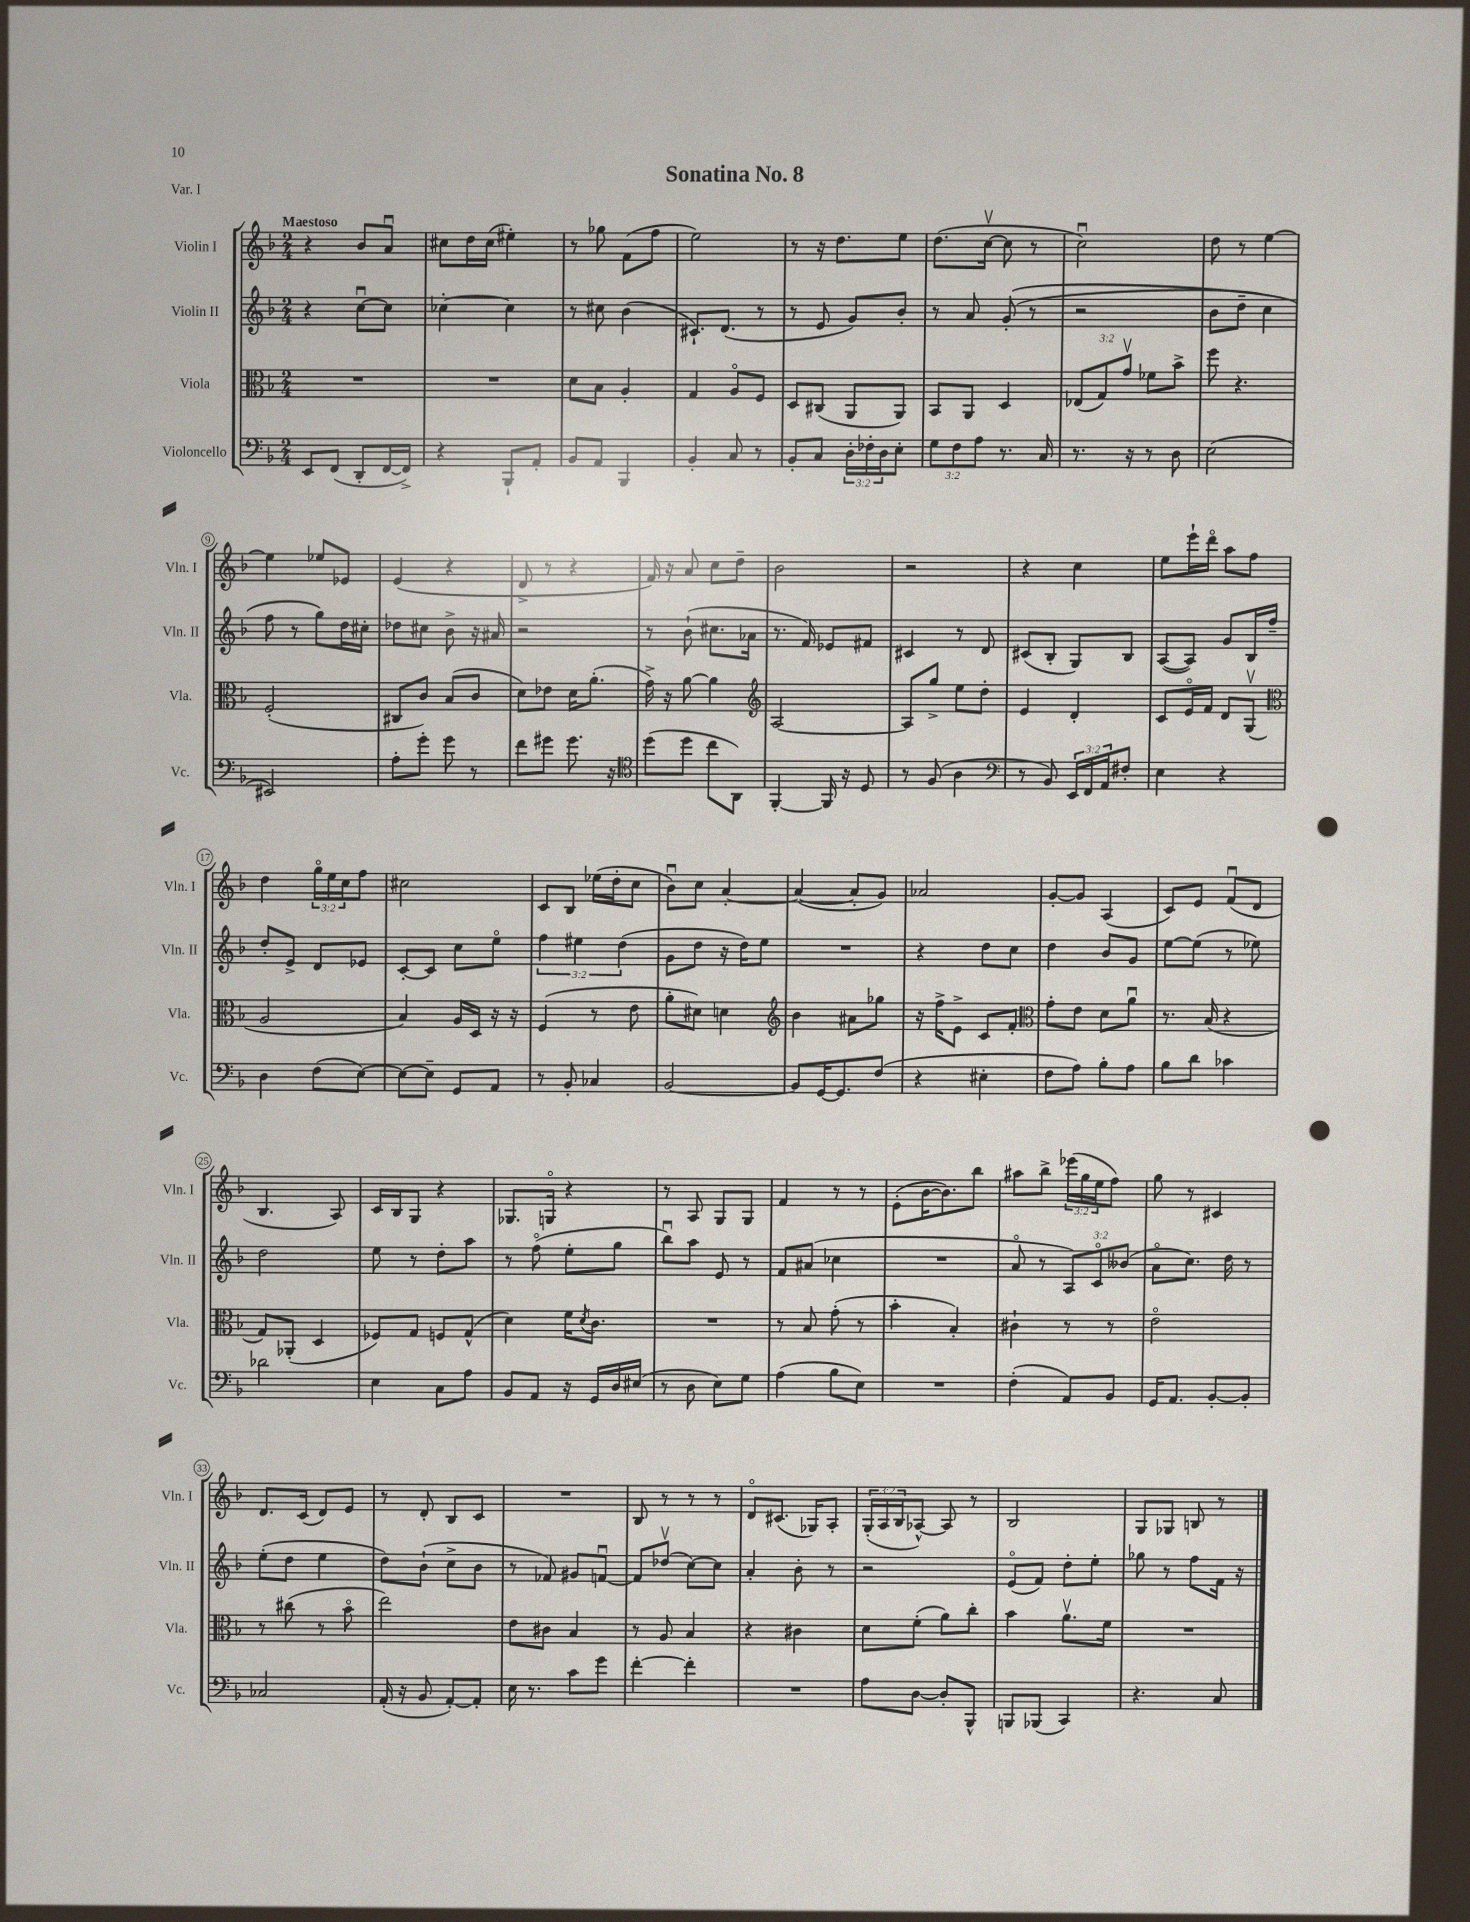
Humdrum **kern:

**kern	**kern	**kern	**kern
*part4	*part3	*part2	*part1
*staff4	*staff3	*staff2	*staff1
*I"Violoncello	*I"Viola	*I"Violin II	*I"Violin I
*I'Vc.	*I'Vla.	*I'Vln. II	*I'Vln. I
*clefF4	*clefC3	*clefG2	*clefG2
*k[b-]	*k[b-]	*k[b-]	*k[b-]
*M2/4	*M2/4	*M2/4	*M2/4
=1	=1	=1	=1
!	!	!	!LO:TX:a:B:t=Maestoso
8EE/L	2r	4r	4r
(8FF/J	.	.	.
8DD'/L	.	[8ccu\L	8b-/L
[16FF/L	.	8cc\J]	8au/J
16FF^/JJ])	.	.	.
=2	=2	=2	=2
4r	2r	[4cc-X'\	8cc#X\L
.	.	.	16dd\L
.	.	.	(16cc#\JJ
8BBB-`/L	.	4cc-\]	4ee#X'\)
8AA'/J	.	.	.
=3	=3	=3	=3
8BB-/L	8d\L	8r	8r
8AA/J	8B-\J	8cc#X\	8gg-X\
4BBB-/	4A'/	(4b-\	(8f\L
.	.	.	8ff\J
=4	=4	=4	=4
4BB-'/	4G/	8.c#X`/L)	2ee\)
.	.	(8.d/J	.
8C/	8A/L	.	.
8r	8F/J	8r	.
=5	=5	=5	=5
8BB-'/L	8D/L	8r	8r
8C/J	(8C#X/J	8e/	16r
.	.	.	8.dd\L
24D'\LL	8AA/L	8g/L)	.
24F-X'\	.	.	.
24D\J	.	.	.
8E'\J	8AA/J)	8b-'/J	8ee\J
=6	=6	=6	=6
12G\L	8BB-/L	8r	(8.dd\L
12F\	.	.	.
.	8AA/J	8a/	.
12A\J	.	.	.
.	.	.	[16ccv\Jk
8.r	4D/	((8g'/	8cc\]
.	.	8r	8r
16C/	.	.	.
=7	=7	=7	=7
8.r	(12E-X/L	2r	2ccu\)
.	12G/)	.	.
.	12gv/J	.	.
16r	.	.	.
8r	8f-X\L	.	.
8D\	8b-^\J	.	.
=8	=8	=8	=8
(2E\	8ff\	8b-\L	8dd\
.	4.r	8dd~\J	8r
.	.	4cc\)	[4ee\
!!LO:LB:g=z
=9	=9	=9	=9
2EE#X/)	(2F'/	8ff\	4ee\]
.	.	8r	.
.	.	8gg\L)	8ee-X/L
.	.	16dd\L	8e-X/J
.	.	16cc#X'\JJ	.
=10	=10	=10	=10
8A'\L	8C#X/L	8dd-X\L	(4e/
8g'\J	8c/J)	8cc#X\J	.
8g\	(8B-/L	8b-^\	4r
8r	8c/J	16r	.
.	.	16a#X/	.
=11	=11	=11	=11
8f\L	8d\L)	2r	8d^/
8g#X\J	8e-X\J	.	8r
8.g#\	16d\KL	.	4r
.	(8.a'\J	.	.
16r	.	.	.
=12	=12	=12	=12
*clefC4	*	*	*
(8dd\L	16g^\)	8r	16f/)
.	16r	.	16r
8dd\J	[8a\	(8b-`\	8a/
8cc\L	4a\]	8.cc#X\L	8cc\L
8AA\J)	.	.	8dd~\J
.	.	16a-X\Jk	.
=13	=13	=13	=13
*	*clefG2	*	*
[4FF'/	[2A/	8.r	2b-\
.	.	16f/)	.
16FF/]	.	8e-X/L	.
16r	.	.	.
8D/	.	8f#X/J	.
=14	=14	=14	=14
8r	8A/L]	4c#X/	2r
(8F/	8gg^/J	.	.
4A\	8ee\L	8r	.
.	8dd'\J	8d/	.
=15	=15	=15	=15
*clefF4	*	*	*
8r	4e/	(8c#X/L	4r
8BB-/)	.	8B-'/J	.
24EE/LL	4d'/	8G/L)	4cc\
24FF/	.	.	.
24AA/J	.	.	.
8F#X'/J	.	8B-/J	.
=16	=16	=16	=16
4E\	8c/L	([8A/L	8ee\L
.	16e/L	8A/J])	16eee`\L
.	16f/JJ	.	16ddd\JJ
4r	8d/L	8g/L	8aa\L
.	(8Gv/J	16B-/L	8ff\J
.	.	16ff~/JJ	.
!!LO:LB:g=z
=17	=17	=17	=17
*	*clefC3	*	*
4D\	2A/	8dd'/L	4dd\
.	.	8e^/J	.
(8F\L	.	8d/L	24gg\LL
.	.	.	24ee\
.	.	.	24cc\J
[8E\J)	.	8e-X/J	8ff\J
=18	=18	=18	=18
8E\L_	4B-/)	[8c'/L	2cc#X\
8E~\J]	.	8c/J]	.
8GG/L	16A/LL	8cc\L	.
.	16D/JJ	.	.
8AA/J	16r	8ee\J	.
.	16r	.	.
=19	=19	=19	=19
8r	(4F/	6ff\	8c/L
8BB-'/	.	.	8B-/J
.	.	6ee#X\	.
4C-X/	8r	.	(16ee-X\LL
.	.	.	16dd'\J
.	.	(6dd\	.
.	8e\	.	8cc\J
=20	=20	=20	=20
[2BB-/	8a'\L	8g\L	8b-u\L)
.	8d#X\J)	8dd\J	8cc\J
.	4dn\	16r	[4a'/
.	.	16dd\KL)	.
.	.	8ee\J	.
=21	=21	=21	=21
*	*clefG2	*	*
8BB-/L]	4b-\	2r	(4a/_
[16GG/K	.	.	.
8.GG/]	.	.	.
.	8a#X\L	.	8a'/L]
(8F/J	8gg-X\J	.	8g/J)
=22	=22	=22	=22
4r	16r	4r	2a-X/
.	16ff^\KL	.	.
.	8e^\J	.	.
4E#X'\	8c/L	8dd\L	.
.	8f'/J	8cc\J	.
=23	=23	=23	=23
*	*clefC3	*	*
8F\L	8g'\L	4dd\	[8g'/L
8A\J)	8e\J	.	8g/J]
8B-'\L	8d\L	8b-/L	(4A/
8A\J	8au\J	8g/J	.
=24	=24	=24	=24
8B-\L	8.r	[8ee\L	8c/L)
8d\J	.	(8ee\J]	8e/J
.	(16B-/	.	.
4c-X\	4r	8r	(8fu/L
.	.	8ee-X\)	8d/J
!!LO:LB:g=z
=25	=25	=25	=25
2d-X\	8G/L)	2dd\	4.B-/
.	(8AA-X'/J	.	.
.	4D/	.	.
.	.	.	8A/)
=26	=26	=26	=26
4E\	8F-X/L)	8ee\	16c/LL
.	.	.	16B-/J
.	8G/J	8r	8G/J
8C\L	8Fn/L	8dd'\L	4r
8A\J	(8G^^/J	8aa\J	.
=27	=27	=27	=27
8BB-/L	4d\)	8r	8.G-X/L
8AA/J	.	(8ff\	.
.	.	.	16Gn/Jk
16r	16f\KL	8ee'\L	4r
.	8qd/	.	.
16GG/LL	8.c\J	.	.
16D/	.	8gg\J	.
(16E#X/JJ	.	.	.
=28	=28	=28	=28
8r	2r	8bb-u\L)	8r
8D\	.	8aa\J	8A/
8E\L)	.	8e/	8G/L
8G\J	.	8r	8G/J
=29	=29	=29	=29
(4A\	8r	8f/L	4f/
.	8B-/	(8a#X/J	.
8B-\L	(8g'\	4cc-X\	8r
8E\J)	8r	.	8r
=30	=30	=30	=30
2r	4b-'\	2r	(8e'\L
.	.	.	[16b-\K
.	.	.	8.b-\])
.	4B-'/)	.	.
.	.	.	8bb-\J
=31	=31	=31	=31
(4F'\	4c#X`\	8a/	8aa#X\L
.	.	8r	8bb-^\J
8AA/L)	8r	12A/L)	(24eee-X\LL
.	.	.	24gg\
.	.	12c/	24ee\J
8BB-/J	8r	.	8ff\J)
.	.	(12b--X/J	.
=32	=32	=32	=32
16GG/KL	2e\	8a\L	8gg\
8.AA/J	.	.	.
.	.	8.cc\J)	8r
[8BB-'/L	.	.	4c#X/
.	.	16dd\	.
8BB-'/J]	.	8r	.
!!LO:LB:g=z
=33	=33	=33	=33
2C-X/	8r	(8ee'\L	8.d/L
.	(8cc#X\	8dd\J	.
.	.	.	(16c/Jk
.	8r	4ee\	8d/L)
.	8b-\	.	8e/J
=34	=34	=34	=34
(16AA'/	2ee\)	8dd\L)	8r
16r	.	.	.
8BB-/	.	(8b-`\J	8d'/
[8AA'/L)	.	8cc^\L	8B-/L
8AA'/J]	.	8b-\J	8c/J
=35	=35	=35	=35
16E\	8e\L	8r	2r
8.r	.	.	.
.	8c#X\J	8f-X/)	.
8c\L	4B-/	8g#X/L	.
8g\J	.	[8fnu/J	.
=36	=36	=36	=36
[4f'\	8r	8f/L]	8B-/
.	8A/	(8dd-Xv/J	8r
4f'\]	4B-/	[8cc\L)	8r
.	.	8cc\J]	8r
=37	=37	=37	=37
2r	4r	4a'/	8d/L
.	.	.	(8.c#X/J
.	4c#X\	8b-'\	.
.	.	.	16G-X/KL)
.	.	8r	8A'/J
=38	=38	=38	=38
8A\L	8d\L	2r	(24G'/LL
.	.	.	24A/
.	.	.	24B-/J
[8D\J	(8f'\J	.	[8A-X^^/J)
8D'/L]	8a\L)	.	8A-/]
8BBB-^^/J	8cc'\J	.	8r
=39	=39	=39	=39
8BBBn/L	4b-\	(8e/L	2B-/
(8BBB-X/J	.	8f/J)	.
4CC/)	8.av\L	8dd'\L	.
.	.	8ee'\J	.
.	16f\Jk	.	.
=40	=40	=40	=40
4.r	2r	8gg-X\	8G/L
.	.	8r	8G-X/J
.	.	8ff\L	8Bn/
8C/	.	16f\Jk	8r
.	.	16r	.
==	==	==	==
*-	*-	*-	*-
